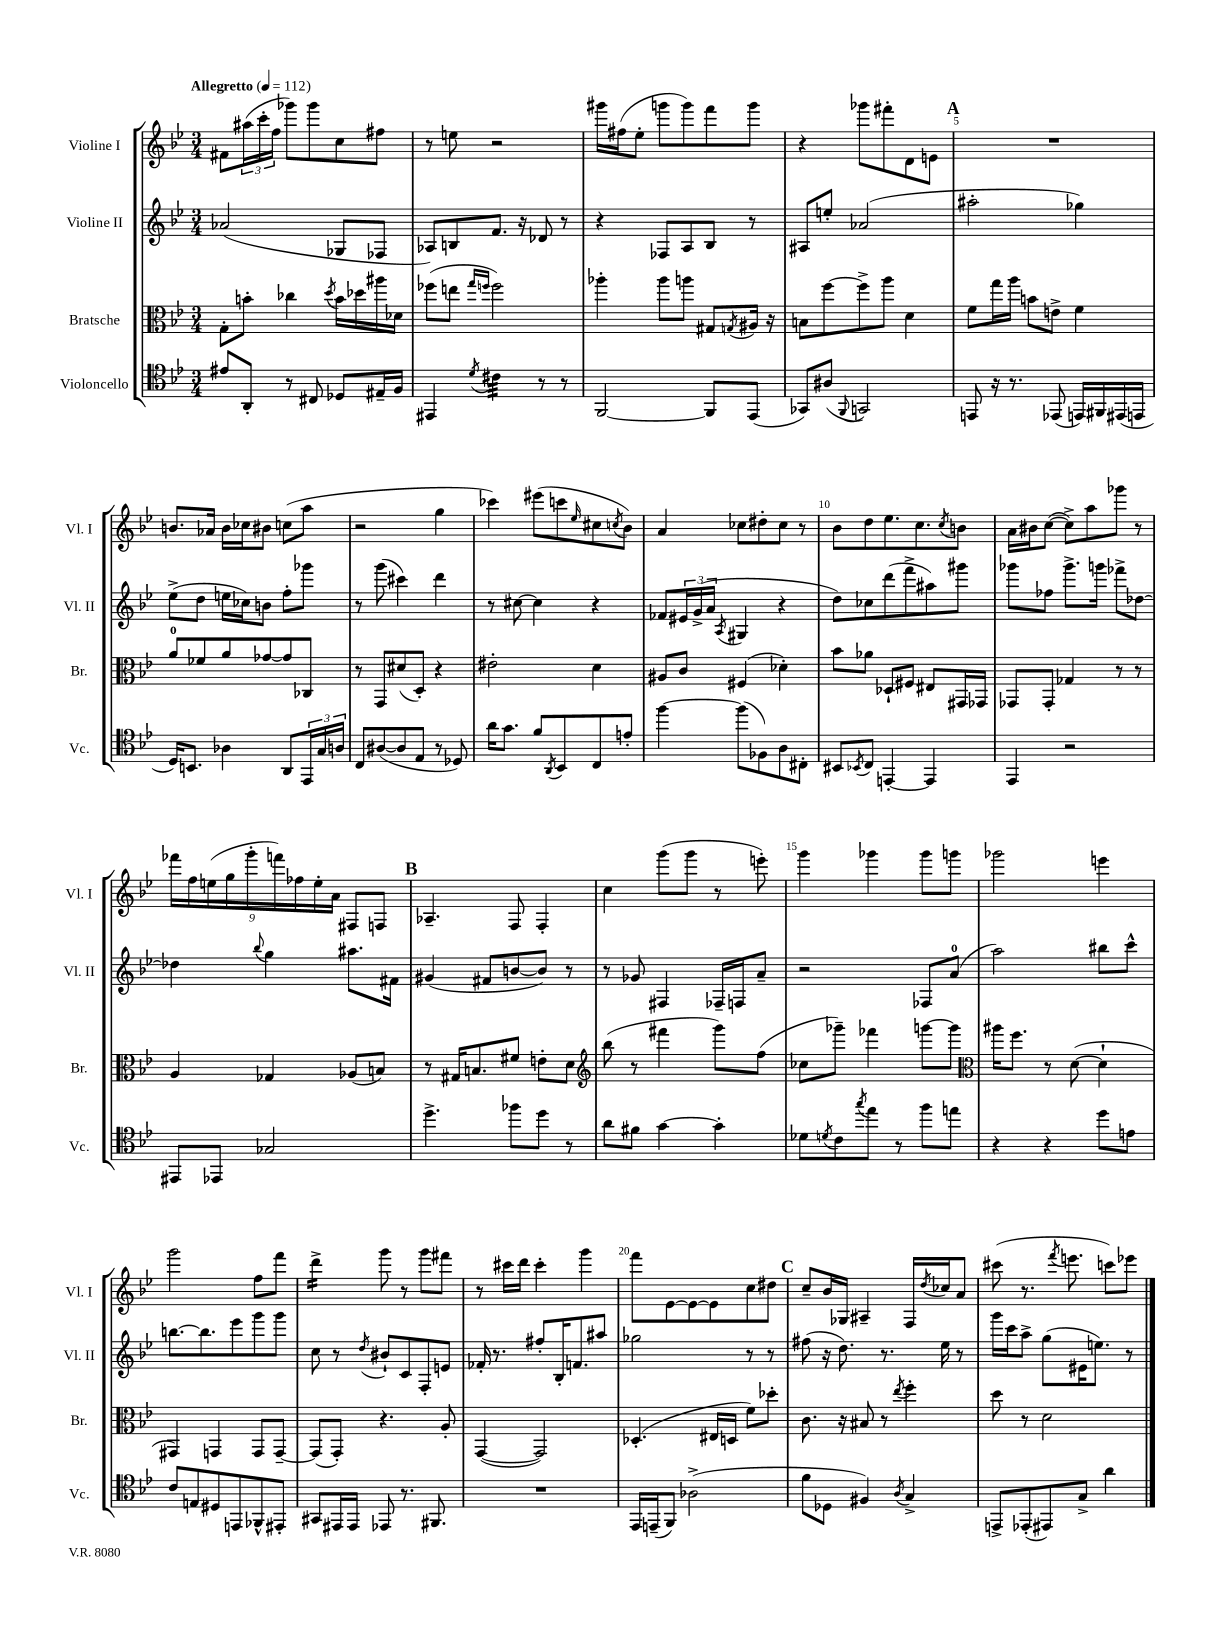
<<
\new StaffGroup <<
\new Staff = "s0" \with { instrumentName = "Violine I" shortInstrumentName = "Vl. I" } {
    \clef treble \key bes \major \numericTimeSignature \time 3/4 \tempo "Allegretto" 4 = 112
    fis'8 \tuplet 3/2 { ais''16( c'''16-. f''16 } ges'''8) ges'''8 c''8 fis''8 |
    r8 e''8 r2 |
    gis'''16 fis''16( ees''8-. g'''8 g'''8) f'''8 g'''8 |
    r4 ges'''8 fis'''8-. d'8 e'8 |
    \mark \markup { \bold "A" } R2. |
    b'8. aes'16 b'16 ces''16 bis'8 c''8( a''8 |
    r2 g''4 |
    ces'''4) eis'''8( c'''8 \grace { ees''16 } cis''8 \acciaccatura { c''8 } bes'8) |
    a'4 ces''8 dis''8-. ces''8 r8 |
    bes'8 d''8 ees''8. c''8. \acciaccatura { c''8 } b'8 |
    a'16 bis'16 c''8~( c''8->) a''8 ges'''8 r8 |
    \tuplet 9/8 { fes'''16 f''16 e''16( g''16 g'''16-. f'''16) fes''16 e''16-. a'16 } fis8 f8 |
    \mark \markup { \bold "B" } aes4.-- f8 f4-. |
    c''4 g'''8( g'''8 r8 e'''8-.) |
    g'''4 ges'''4 ges'''8 g'''8 |
    ges'''2 e'''4 |
    g'''2 f''8 f'''8 |
    d'''4:16-> g'''8 r8 g'''8 fis'''8 |
    r8 cis'''16 d'''16 cis'''4-. g'''4 |
    f'''8 ees'8~ ees'8~ ees'8 c''8 dis''8 |
    \mark \markup { \bold "C" } c''8-- bes'16 ges16 ais4-- f16 \acciaccatura { d''8 } ces''16 a'8 |
    cis'''8( r8. \acciaccatura { f'''8 } e'''8. c'''8) ees'''8 \bar "|." |
}
\new Staff = "s1" \with { instrumentName = "Violine II" shortInstrumentName = "Vl. II" } {
    \clef treble \key bes \major \numericTimeSignature \time 3/4
    aes'2( ges8 fes8 |
    aes8) b8 f'8. r16 des'8 r8 |
    r4 fes8 a8 bes8 r8 |
    ais8 e''8-. aes'2( |
    \mark \markup { \bold "A" } ais''2-. ges''4) |
    ees''8->( d''8 e''16 ces''16) b'8 f''8-. ges'''8 |
    r8 g'''8( cis'''4) d'''4 |
    r8 cis''8~ cis''4 r4 |
    fes'8 \tuplet 3/2 { eis'16 g'16->( a'16 } \acciaccatura { a8 } gis4 r4 |
    d''8) ces''8 d'''8( f'''8-> ais''8) gis'''8 |
    ges'''8 fes''8 ges'''8.-> g'''16 fes'''8-> des''8~ |
    des''4 \appoggiatura { bes''8 } g''4 ais''8. fis'16 |
    \mark \markup { \bold "B" } gis'4( fis'8 b'8~ b'8) r8 |
    r8 ges'8 fis4 fes16-- f16 a'8-- |
    r2 fes8 a'8-0( |
    a''2) bis''8 c'''8-^ |
    b''8.~ b''8. ees'''8 g'''8 g'''8 |
    c''8 r8 \acciaccatura { d''8 } bis'8-! c'8 f8-. e'8 |
    fes'16-. r8. fis''8-. bes16-. f'8. ais''8 |
    ges''2 r8 r8 |
    \mark \markup { \bold "C" } fis''8( r16 d''8.) r8. ees''16 r8 |
    g'''16 c'''16 a''8-> g''8( eis'16 e''8.) r8 \bar "|." |
}
\new Staff = "s2" \with { instrumentName = "Bratsche" shortInstrumentName = "Br." } {
    \clef alto \key bes \major \numericTimeSignature \time 3/4
    g8-. b'8-. ces''4 \acciaccatura { d''8 } b'16 des''16 ais''16 des'16 |
    fes''8( e''8 \grace { g''16 f''16 } f''2) |
    aes''4-. aes''8 a''8 gis8 \acciaccatura { g8 } ais16 r16 |
    b8 f''8~ f''8-> a''8 d'4 |
    \mark \markup { \bold "A" } f'8 g''16 a''16 b'8 e'8-> f'4 |
    a'8-0 fes'8 a'8 ges'8~ ges'8 ces8 |
    r8 g,8 dis'8( d8-.) r4 |
    eis'2-. d'4 |
    ais8 c'8 fis4( des'4-.) |
    bes'8 aes'8 des8-! fis8 eis8 gis,16 ges,16 |
    ges,8 ges,8-. ges4 r8 r8 |
    a4 ges4 aes8( b8) |
    \mark \markup { \bold "B" } r8 gis16 b8. fis'8 e'8-. d'8 |
    \clef treble bes''8( r8 fis'''4 g'''8) f''8( |
    ces''8 ges'''8--) fes'''4 g'''8~ g'''8 |
    \clef alto ais''16 f''8. r8 d'8~( d'4-! |
    gis,4) g,4 g,8 g,8~-- |
    g,8( g,8-.) r4. a8-. |
    g,4~( g,2) |
    des4.-.( eis16 d16 f'8) des''8-. |
    \mark \markup { \bold "C" } c'8. r16 bis8 r8 \acciaccatura { ees''8 } f''4-. |
    d''8 r8 d'2 \bar "|." |
}
\new Staff = "s3" \with { instrumentName = "Violoncello" shortInstrumentName = "Vc." } {
    \clef tenor \key bes \major \numericTimeSignature \time 3/4
    eis'8 a,8-. r8 cis8 des8 eis16-- f16 |
    eis,4 \acciaccatura { d'8 } cis'4:32 r8 r8 |
    f,2~ f,8 ees,8( |
    ges,8) ais8( \appoggiatura { f,8 } g,2) |
    \mark \markup { \bold "A" } e,8 r16 r8. ees,8( e,16) fis,16 eis,16( e,16 |
    d16) b,8. aes4 a,8 \tuplet 3/2 { ees,16 g16 a16 } |
    c8 ais8~( ais8 ees8 r8 des8) |
    a'16 g'8. f'8 \acciaccatura { a,8 } bes,8 c8 e'8-. |
    f''4~ f''8( fes8) a8 cis8-. |
    bis,8 \acciaccatura { bes,8 } c8 e,4~-. e,4 |
    ees,4 r2 |
    eis,8 ees,8 ges2 |
    \mark \markup { \bold "B" } d''4.-> fes''8 d''8 r8 |
    a'8 fis'8 g'4~ g'4-. |
    des'8 \acciaccatura { d'8 } c'8 \acciaccatura { g''8 } ees''8 r8 f''8 e''8 |
    r4 r4 d''8 e'8 |
    c'8 e8 dis8 e,8 fes,8-^ eis,8-. |
    gis,8 eis,16 eis,16 ees,8 r8. fis,8. |
    R2. |
    ees,16 e,16--( f,8) aes2->( |
    \mark \markup { \bold "C" } f'8 des8 fis4) \acciaccatura { a8 } g4-> |
    e,8-> ees,8-.( eis,8) g8-> a'4 \bar "|." |
}
>>
>>
\layout { \context { \Score \override BarNumber.break-visibility = ##(#f #t #t) barNumberVisibility = #(every-nth-bar-number-visible 5) } }
